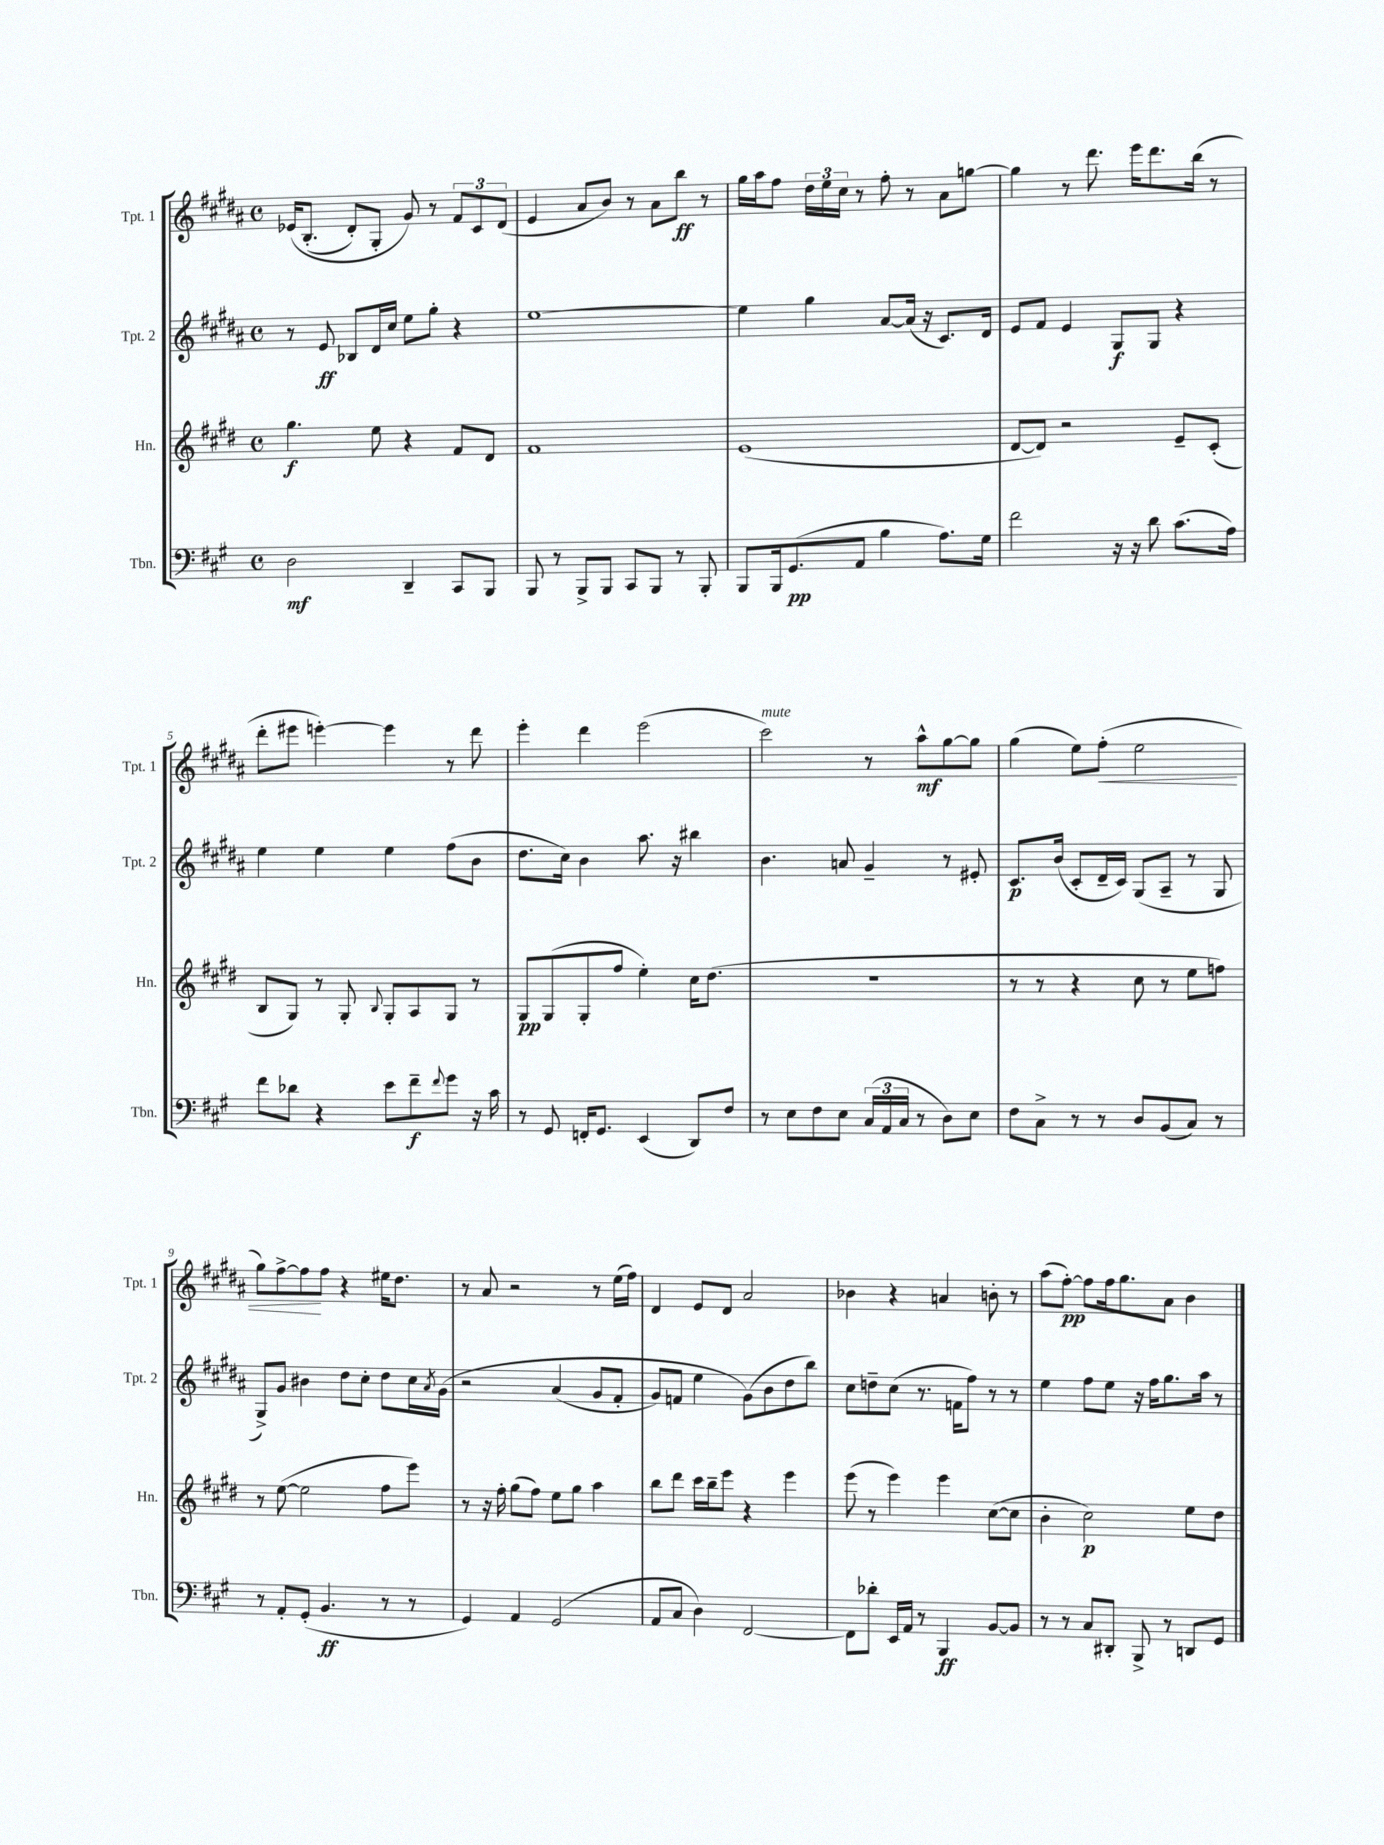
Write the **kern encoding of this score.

**kern	**kern	**kern	**kern
*staff4	*staff3	*staff2	*staff1
*clefF4	*clefG2	*clefG2	*clefG2
*k[f#c#g#]	*k[f#c#g#d#]	*k[f#c#g#d#a#]	*k[f#c#g#d#a#]
*M4/4	*M4/4	*M4/4	*M4/4
*met(c)	*met(c)	*met(c)	*met(c)
2D	4.gg#	8r	&(16e-
.	.	.	(8.B'
.	.	8e	.
.	.	8B-	8d#')
.	8ee	16d#	8G#'
.	.	16cc#	.
4DD~	4r	8ee	8g#&)
.	.	8gg#'	8r
8CC#	8f#	4r	12f#
.	.	.	12c#
8BBB	8d#	.	.
.	.	.	(12d#
=	=	=	=
8BBB	1f#	[1ee	4e
8r	.	.	.
8BBB^	.	.	8a#
8BBB	.	.	8b)
8CC#	.	.	8r
8BBB	.	.	8a#
8r	.	.	8bb
8BBB'	.	.	8r
=	=	=	=
8BBB	(1e	4ee]	16gg#
.	.	.	16aa#
16BBB	.	.	8ff#
(8.GG#	.	.	.
.	.	4gg#	24dd#
.	.	.	24ee
.	.	.	24cc#
8AA	.	.	8r
4B	.	[8a#	8ff#'
.	.	(16a#]	8r
.	.	16r	.
8.A)	.	8.c#)	8a#
.	.	.	[8gg
16G#	.	16d#	.
=	=	=	=
2f#	[8d#	8e	4gg]
.	8d#])	8f#	.
.	2r	4e	8r
.	.	.	8.ddd#
16r	.	8G#	.
16r	.	.	16eee
8d	.	8G#	8.ddd#
(8.c#	8e~	4r	.
.	.	.	(16bb
.	(8c#'	.	8r
16A)	.	.	.
=	=	=	=
8f#	8B	4ee	8ddd#'
8d-	8G#)	.	8eee#
4r	8r	4ee	[4eee')
.	8G#'	.	.
.	8qqB	.	.
8e	8G#'	4ee	4eee]
8f#~	8A	.	.
8qqf#	.	.	.
8g#	8G#	(8ff#	8r
16r	8r	8b	8ddd#
16c#	.	.	.
=	=	=	=
8r	8G#	8.dd#	4eee'
8GG#	(8G#	.	.
.	.	16cc#)	.
16FF'	8G#'	4b	4ddd#
8.GG#	.	.	.
.	8ff#	.	.
(4EE	4ee')	8.aa#	(2eee
.	.	16r	.
8DD)	16cc#	4bb#	.
.	(8.dd#	.	.
8F#	.	.	.
=	=	=	=
8r	1r	4.b	2ccc#)
8E	.	.	.
8F#	.	.	.
8E	.	8a	.
(24C#	.	4g#~	8r
24AA	.	.	.
24C#	.	.	.
8r	.	.	8aa#^^
8D)	.	8r	[8gg#
8E	.	8e#'	8gg#]
=	=	=	=
8F#	8r	8.c#	(4gg#
8C#^	8r	.	.
.	.	(16b	.
8r	4r	8c#'	8ee)
8r	.	16d#~	(8ff#'
.	.	16c#)	.
8D	8cc#	(8G#	2ee
(8BB	8r	8A#~	.
8C#)	8ee	8r	.
8r	8ff)	8G#	.
=	=	=	=
8r	8r	8G#^)	8gg#)
8AA'	([8ee	8g#	[8ff#^
(8GG#'	2ee]	4b#	8ff#]
4.BB	.	.	8ff#
.	.	8dd#	4r
.	.	8cc#'	.
8r	8ff#	8dd#	16ee#
.	.	.	8.dd#
8r	8eee)	16cc#	.
.	.	8qa#	.
.	.	&(16g#	.
=	=	=	=
4GG#)	8r	2r	8r
.	16r	.	8a#
.	16ff#'	.	.
4AA	(8gg#	.	2r
.	8ff#)	.	.
(2GG#	8ee	(4a#	.
.	8gg#	.	.
.	4aa	8g#	8r
.	.	8f#'	(16ee
.	.	.	16ff#)
=	=	=	=
8AA	8bb	8g#)	4d#
8C#	8ddd#	8f	.
4D)	16ccc#	4ee	8e
.	16bb~	.	.
.	8eee	.	8d#
[2FF#	4r	(8g#&)	2a#
.	.	8b	.
.	4eee	8dd#	.
.	.	8bb)	.
=	=	=	=
8FF#]	(8eee	8cc#	4b-
8d-'	8r	8dd~	.
16EE	4eee)	(8cc#	4r
16AA	.	.	.
8r	.	8.r	.
4BBB	4eee	.	4a
.	.	16f	.
.	.	8ff#)	.
[8BB	([8cc#	8r	8b'
8BB]	8cc#]	8r	8r
=	=	=	=
8r	4b'	4ee	(8aa#
8r	.	.	[8ff#')
8C#	2cc#)	8ff#	8ff#]
8DD#'	.	8ee	16ff#
.	.	.	8.gg#
8BBB^	.	16r	.
.	.	16ff#	.
8r	.	8.gg#	8a#
8DD	8ee	.	4b
.	.	16aa#	.
8GG#	8dd#	8r	.
==	==	==	==
*-	*-	*-	*-
